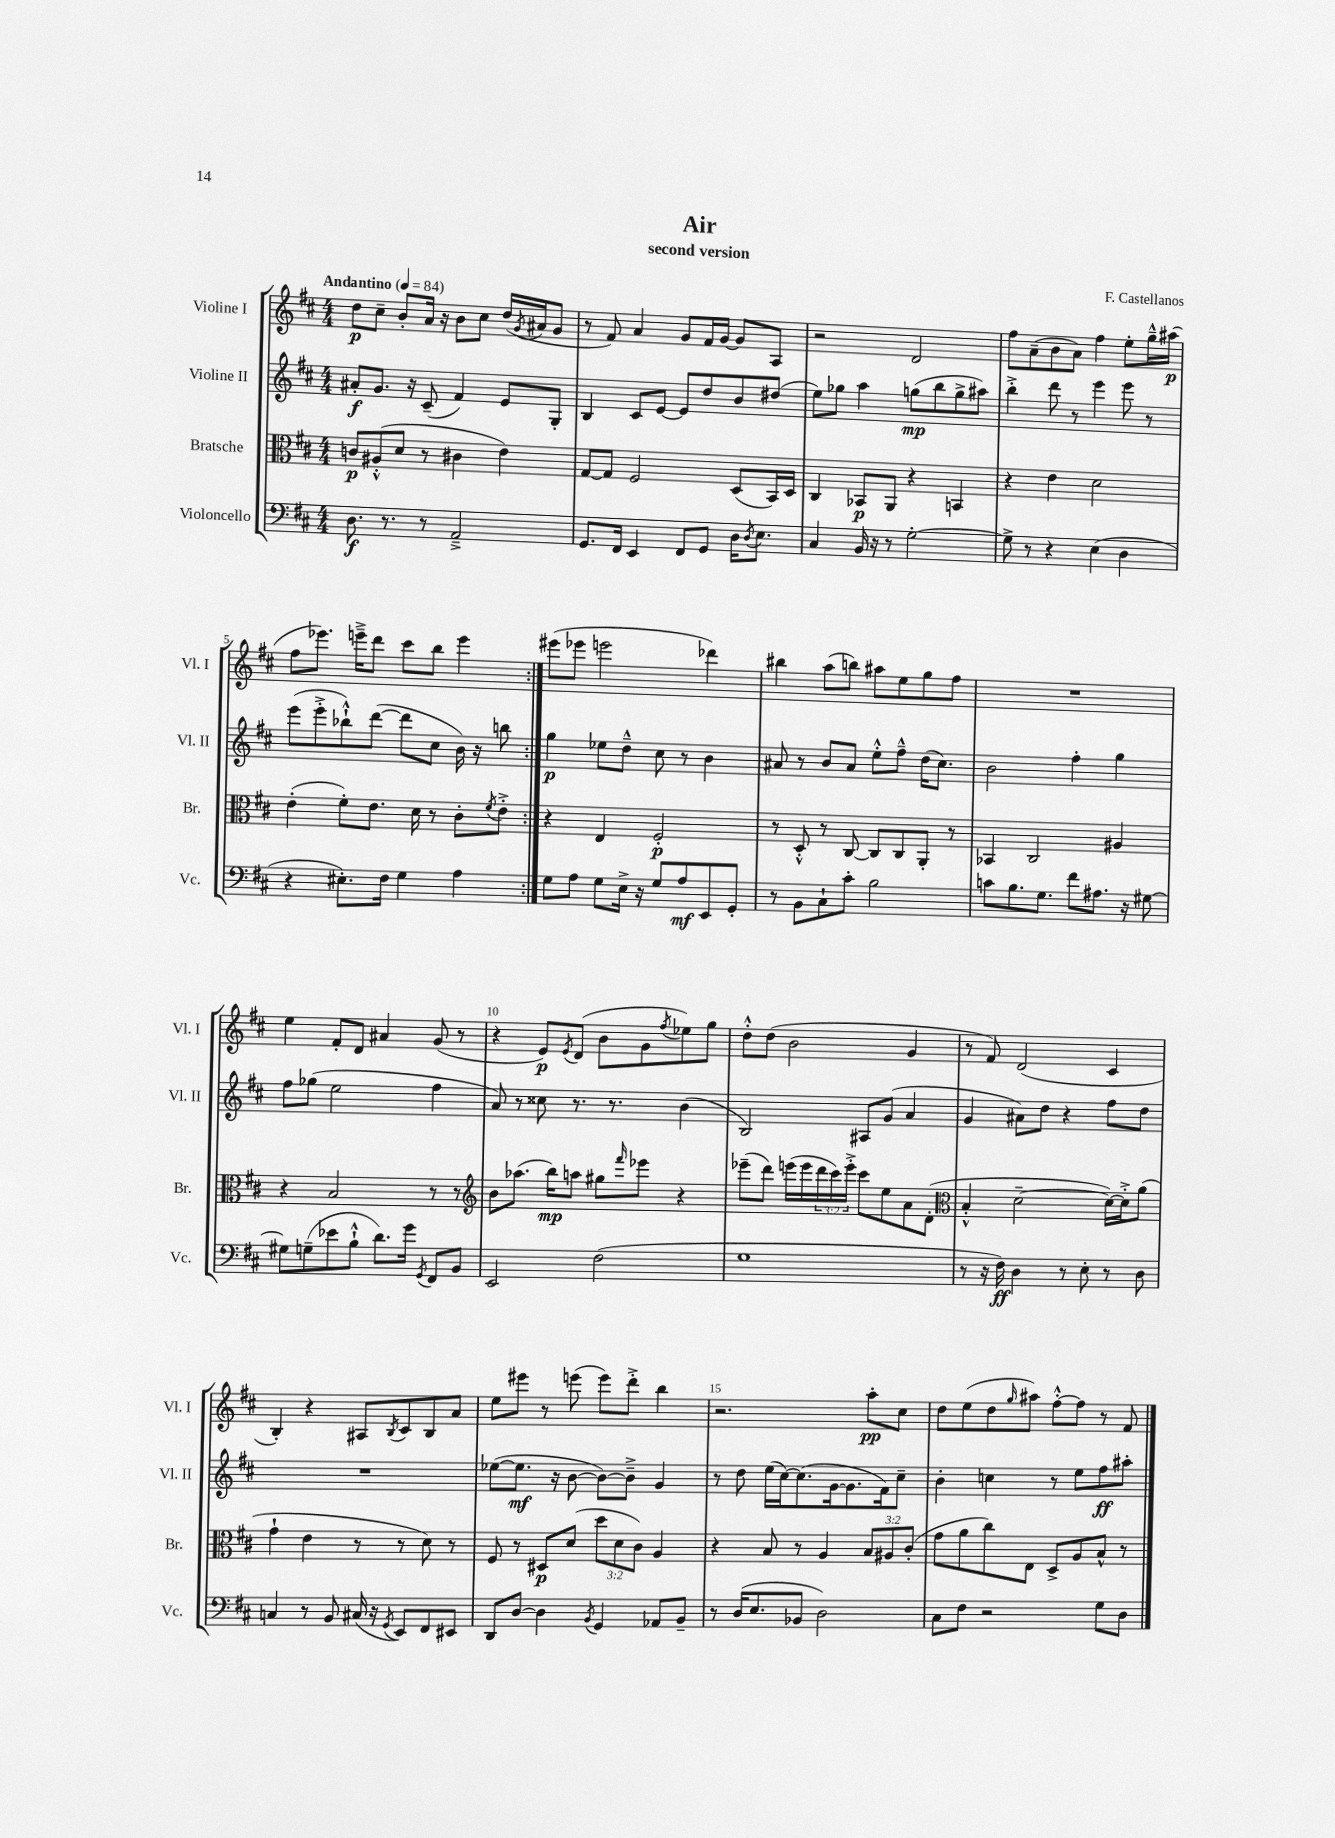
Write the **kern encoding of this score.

**kern	**kern	**kern	**kern
*staff4	*staff3	*staff2	*staff1
*clefF4	*clefC3	*clefG2	*clefG2
*k[f#c#]	*k[f#c#]	*k[f#c#]	*k[f#c#]
*M4/4	*M4/4	*M4/4	*M4/4
*MM84	*MM84	*MM84	*MM84
8.D\	8c/L	8a#'/L	8dd\L
.	(8A#'^^/	8.g/J	8cc#~\J
8.r	.	.	.
.	8d/J	.	8b'/L
.	.	16r	.
8r	8r	(8c#~/	16a/Jk
.	.	.	16r
2AA~^/	4c#\	4f#/)	8b\L
.	.	.	8cc#\J
.	4e\)	8e/L	(16dd/LL
.	.	.	8qg/
.	.	.	16a#/J
.	.	8G'/J	8g/J
=	=	=	=
8.GG/L	[8G/L	4B/	8r
.	8G/]J	.	8f#/)
16FF#/Jk	.	.	.
4EE/	2F#/	8c#/L	4a/
.	.	[8e/J	.
8FF#/L	.	8e/]L	8g/L
8GG/J	.	8dd/	16f#/L
.	.	.	[16g/JJ
16D\LK	(8D/L	8b/	8g/]L
8qD/	.	.	.
8.E\J	.	.	.
.	16BB/L)	(8dd#/J	8A/J
.	16D/JJ	.	.
=	=	=	=
4C#/	4C#/	8ee\L)	2r
.	.	8gg-\J	.
16BB/	8BB-/L	4aa\	.
16r	.	.	.
8r	8AA/J	.	.
[2G'\	4r	(8gg\L	2d/
.	.	8bb\	.
.	4BB/	8gg^\	.
.	.	8aa#\J)	.
=	=	=	=
8G^\]	4r	4bb'^\	8ff#\L
8r	.	.	(8a~\
4r	4e\	8ddd\	8b\
.	.	8r	8a\J)
(4E\	2d\	4eee\	4ff#\
4D\	.	8eee\	8ee'\L
.	.	8r	16gg~^^\L
.	.	.	(16aa#\JJ
=	=	=	=
4r	(4e'\	(8eee\L	8ff#\L
.	.	8eee'^\	8.eee-\J)
8.E#'\L)	8f#'\L)	8bb-`^^\)	.
.	.	.	16eee~^\LK
.	8.e\J	([8ddd\J	8ddd\J
16F#\Jk	.	.	.
4G\	.	8ddd\]L	8ccc#\L
.	16d\	.	.
.	8r	8cc#\J	8bb\J
4A\	8c#'\L	16b\)	4eee\
.	.	16r	.
.	8qf#/	.	.
.	8e'^\J	8bb\	.
=:|!	=:|!	=:|!	=:|!
8G\L	4r	4gg\	(8eee#\L
8A\J	.	.	8eee-\J
8G\L	4E/	8ee-\L	2eee\
16E^\Jk	.	8dd~^^\J	.
16r	.	.	.
8G/L	2F#'/	8cc#\	.
8A/	.	8r	.
8EE/	.	4b\	4ddd-\)
8GG'/J	.	.	.
=	=	=	=
8r	8r	8a#/	4bb#\
8BB\L	8D'^^/	8r	.
8C#`\	8r	8b/L	(8aa\L
8c#'\J	[8C#/	8a#/J	8bb\J)
2B\	8C#/]L	8ee'^^\L	8aa#\L
.	8C#/	8ff#~^^\J	8ee\
.	8AA'/J	(16dd\LK	8gg\
.	.	8.cc#\J)	.
.	8r	.	8ff#\J
=	=	=	=
8c\L	4BB-/	2b\	1r
8.B\	.	.	.
.	2C#/	.	.
8.G\J	.	.	.
8f#\L	.	4ff#'\	.
8.A#\J	.	.	.
.	4A#/	4gg\	.
16r	.	.	.
[8G#\	.	.	.
=	=	=	=
8G#\]L	4r	8ff#\L	4ee\
(8G~\	.	(8gg-\J	.
8e-\	2B/	2ee\	8f#'/L
8B`^^\J	.	.	8d/J
8.d\L)	.	.	4a#/
16g\Jk	.	.	.
8qGG/	.	.	.
8FF#/L	8r	4ff#\	(8g/
8BB/J	8r	.	8r
=	=	=	=
*	*clefG2	*	*
2EE/	8b\L	8a/)	4r
.	(8.aa-\J	8r	.
.	.	8cc##\	8e/L)
.	16bb\LK)	.	.
.	.	.	8qe/
.	8aa\J	8.r	(8d/J
(2F#\	8gg#\L	.	8b\L
.	.	8.r	.
.	16qqfff#/	.	.
.	8eee-\J	.	8g\
.	.	.	8qff#/
.	4r	(4b\	8ee-\)
.	.	.	8gg\J
=	=	=	=
1G	(8eee-~\L	2B/)	8dd'^^\L
.	8ddd\J)	.	(8dd\J
.	(16eee\LL	.	2b\
.	16eee\	.	.
.	24ddd\	.	.
.	24ccc#\)	.	.
.	24eee'^\JJ	.	.
.	8ccc#\L	8A#/L	.
.	8ee\	(8g/J	.
.	8a\	4a/	4g/
.	(8d'\J	.	.
=	=	=	=
*	*clefC3	*	*
8r	4B'^^/	4g/	8r
16r	.	.	8f#/)
16F#\)	.	.	.
4D\	[2d~\	8a#\L)	(2d/
.	.	8dd\J	.
8r	.	4r	.
8E'\	.	.	.
8r	16d\_LL)	8ff#\L	4c#/
.	16d'^\]J	.	.
8D\	(8a\J	8dd\J	.
=	=	=	=
4C/	4g`\	1r	4B'/)
8r	4e\	.	4r
8BB/	.	.	.
(16C#/	8r	.	8A#/L
16r	.	.	.
8qGG/	.	.	8qB/
8EE/L)	8r	.	8c#/
8FF#/	8d\)	.	8B/
8EE#/J	8r	.	8a/J
=	=	=	=
8DD/L	8F#/	([8ee-\L	8ee\L
[8D/J	8r	8.ee-\]J	8eee#\J
4D\]	8D#/L	.	8r
.	.	16r	.
.	(8d/J	[8b\	(8eee\
8qBB/	.	.	.
4GG/	12dd\L	8b\_L)	8eee\L)
.	12d\	.	.
.	.	8b~^\]J	8ddd'^\J
.	12c#\J)	.	.
8AA-/L	4A/	4g/	4bb\
8BB~/J	.	.	.
=	=	=	=
8r	4r	8r	2.r
(16D/LK	.	8dd\	.
8.E/	.	.	.
.	8B/	(16ee\LL	.
.	.	[16cc#\J)	.
8BB-/J	8r	(8.cc#\]	.
2D\)	4A/	.	.
.	.	[16g\k	.
.	.	8.g\]	.
.	12B/L	.	8aa'\L
.	.	16f#\k)	.
.	12A#/	.	.
.	.	8cc#~\J	8cc#\J
.	(12c#'/J	.	.
=	=	=	=
8C#\L	8g\L	4b'\	8dd\L
8F#\J	8a\	.	(8ee\
2r	8cc#\)	4cc\	8dd\
.	.	.	16qqgg/
.	8E\J	.	8aa#\J)
.	8D^/L	8r	[8ff#'^^\L
.	8A/	8ee\L	8ff#\]J
8G\L	8B^^/J	8ff#\	8r
8D\J	8r	8aa#'\J	8f#/
==	==	==	==
*-	*-	*-	*-
